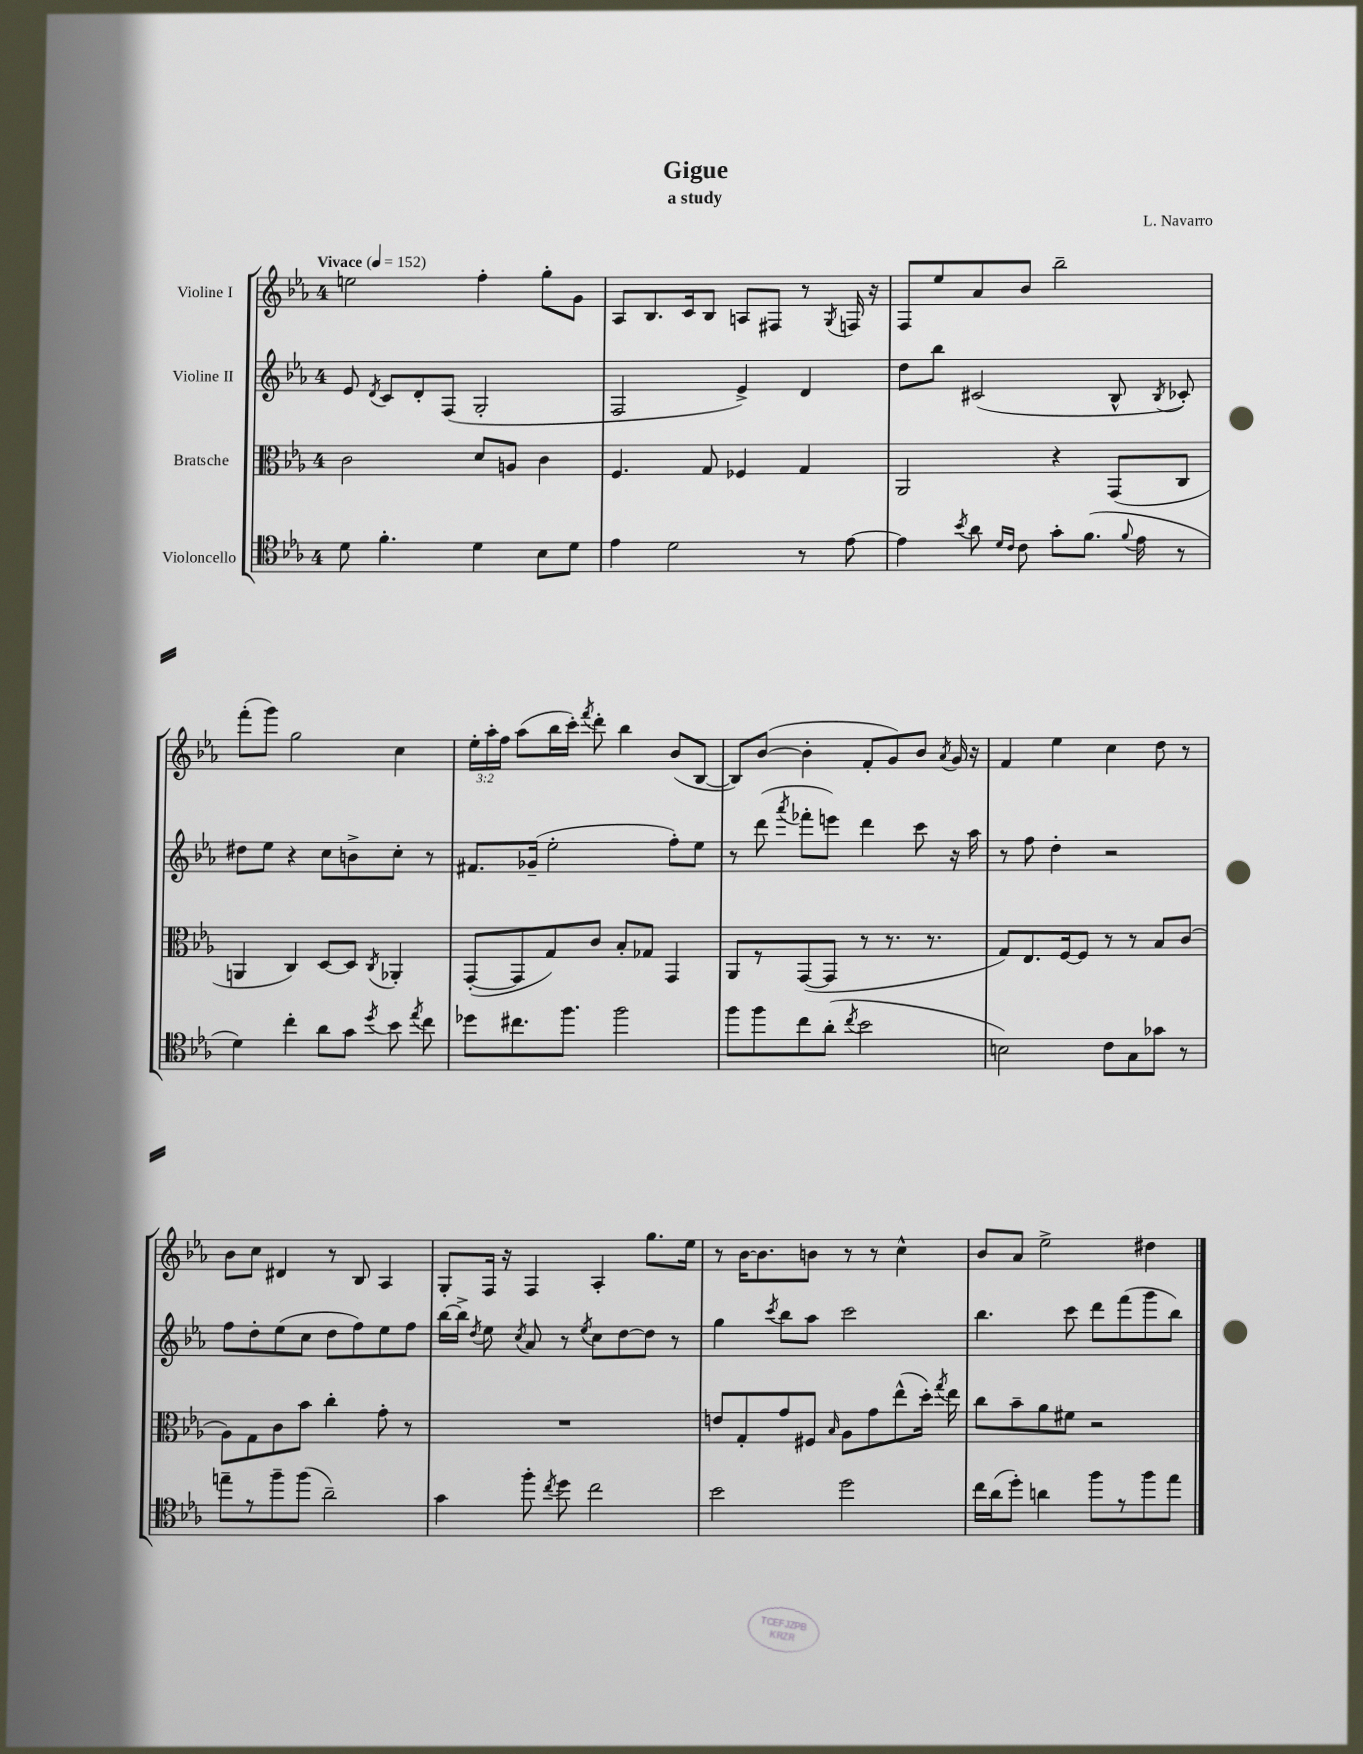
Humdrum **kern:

**kern	**kern	**kern	**kern
*part4	*part3	*part2	*part1
*staff4	*staff3	*staff2	*staff1
*I"Violoncello	*I"Bratsche	*I"Violine II	*I"Violine I
*clefC4	*clefC3	*clefG2	*clefG2
*k[b-e-a-]	*k[b-e-a-]	*k[b-e-a-]	*k[b-e-a-]
*M4/4	*M4/4	*M4/4	*M4/4
*MM152	*MM152	*MM152	*MM152
=1	=1	=1	=1
!	!	!	!LO:TX:a:B:t=Vivace
8d\	2c\	8e-/	2een\
.	.	8qd/	.
4.f'\	.	8c/L	.
.	.	8d'/	.
.	.	(8F/J	.
4d\	8d/L	2G'/	4ff'\
.	8An/J	.	.
8B-\L	4c\	.	8gg'\L
8d\J	.	.	8g\J
=2	=2	=2	=2
4e-\	4.F/	2F/	8A-/L
.	.	.	8.B-/
2d\	.	.	.
.	.	.	16c/k
.	8G/	.	8B-/J
.	4F-X/	4e-^/)	8An/L
.	.	.	8F#X/J
8r	4G/	4d/	8r
.	.	.	8qG/
[8e-\	.	.	16Fn/
.	.	.	16r
=3	=3	=3	=3
4e-\]	2AA-/	8dd\L	8F/L
.	.	8bb-\J	8ee-/
8qb-/	.	.	.
8a-\	.	(2c#X/	8a-/
16qqd/LL	.	.	.
16qqc/JJ	.	.	.
8c\	.	.	8b-/J
8g'\L	4r	.	2bb-~\
(8.f\J	.	.	.
.	(8GG/L	8B-^^/	.
8qqf/	.	.	.
16e-\	.	.	.
.	.	8qB-/	.
8r	8C/J	8c-X'/)	.
!!LO:LB:g=z
=4	=4	=4	=4
4d\)	4AAn/	8dd#X\L	(8fff'\L
.	.	8ee-\J	8ggg\J)
4cc'\	4C/)	4r	2gg\
8a-\L	[8D/L	8cc\L	.
8g\J	8D/J]	8bn^\	.
8qdd/	8qC/	.	.
8b-\	4AA-X'/	8cc'\J	4cc\
8qee-/	.	.	.
8cc\	.	8r	.
=5	=5	=5	=5
8dd-X\L	([8GG'/L	8.f#X/L	24ee-'\LL
.	.	.	24aa-'\
.	.	.	24ff\JJ
8.cc#X\	8GG/]	.	(8aa-\L
.	.	(16g-X~/Jk	.
.	8G/)	2ee-'\	16bb-\L
8.ff\J	.	.	16ccc'\JJ)
.	.	.	8qfff/
.	8c/J	.	8ddd'\
2ff\	8B-'/L	.	4bb-\
.	8G-X/J	.	.
.	4GG/	8ff'\L)	(8b-/L
.	.	8ee-\J	[8B-/J
=6	=6	=6	=6
8ff\L	8AA-/L	8r	8B-/L])
8ff\	8r	(8ddd\	([8b-/J
.	.	8qaaa-/	.
8cc\	([8GG/	8fff-X'\L	4b-'\]
(8a-'\J	8GG/J]	8eeen\J)	.
8qcc/	.	.	.
2b-\	8r	4ddd\	8f'/L
.	8.r	.	8g/)
.	.	8ccc\	8b-/J
.	8.r	.	.
.	.	.	8qa-/
.	.	16r	16g/
.	.	16aa-\	16r
=7	=7	=7	=7
2Bn\)	8G/L)	8r	4f/
.	8.E-/	8ff\	.
.	.	4dd'\	4ee-\
.	[16F/k	.	.
.	8F/J]	.	.
8c\L	8r	2r	4cc\
8G\	8r	.	.
8g-X\J	8B-/L	.	8dd\
8r	(8c/J	.	8r
!!LO:LB:g=z
=8	=8	=8	=8
8een~\L	8A-\L)	8ff\L	8b-\L
8r	8G\	8dd'\	8cc\J
8ff~\	8c\	(8ee-\	4d#X/
(8ff\J	8b-\J	8cc\J	.
2a-~\)	4cc'\	8dd\L	8r
.	.	8ff\)	8B-/
.	8g'\	8ee-\	4A-/
.	8r	8ff\J	.
=9	=9	=9	=9
4g\	1r	[16bb-\LL	8G'/L
.	.	16bb-^\JJ]	.
.	.	8qdd/	.
.	.	8ee-\	16F/Jk
.	.	.	16r
.	.	8qcc/	.
8ff'\	.	8a-/	4F/
8qcc/	.	.	.
8dd\	.	8r	.
.	.	8qee-/	.
2cc\	.	8cc\L	4A-'/
.	.	[8dd\	.
.	.	8dd\J]	8.gg\L
.	.	8r	.
.	.	.	16ee-\Jk
=10	=10	=10	=10
2b-\	8en/L	4gg\	8r
.	8G'/	.	[16b-\KL
.	.	.	8.b-\]
.	.	8qccc/	.
.	8g/	8bb-\L	.
.	8F#X/J	8aa-\J	8bn\J
.	16qqB-/	.	.
2dd\	8A-\L	2ccc\	8r
.	8g\	.	8r
.	(8ee-^^\	.	4cc^^\
.	16dd'\Jk)	.	.
.	8qgg/	.	.
.	16ee-\	.	.
=11	=11	=11	=11
16cc\LL	8cc\L	4.bb-\	8b-/L
(16a-\J	.	.	.
8dd'\J)	8b-~\	.	8a-/J
4an\	8a-\	.	2ee-^\
.	8f#X\J	8ccc\	.
8ff\L	2r	8ddd\L	.
8r	.	(8fff\	.
8ff\	.	8ggg\	4dd#X\
8ee-\J	.	8bb-\J)	.
==	==	==	==
*-	*-	*-	*-
